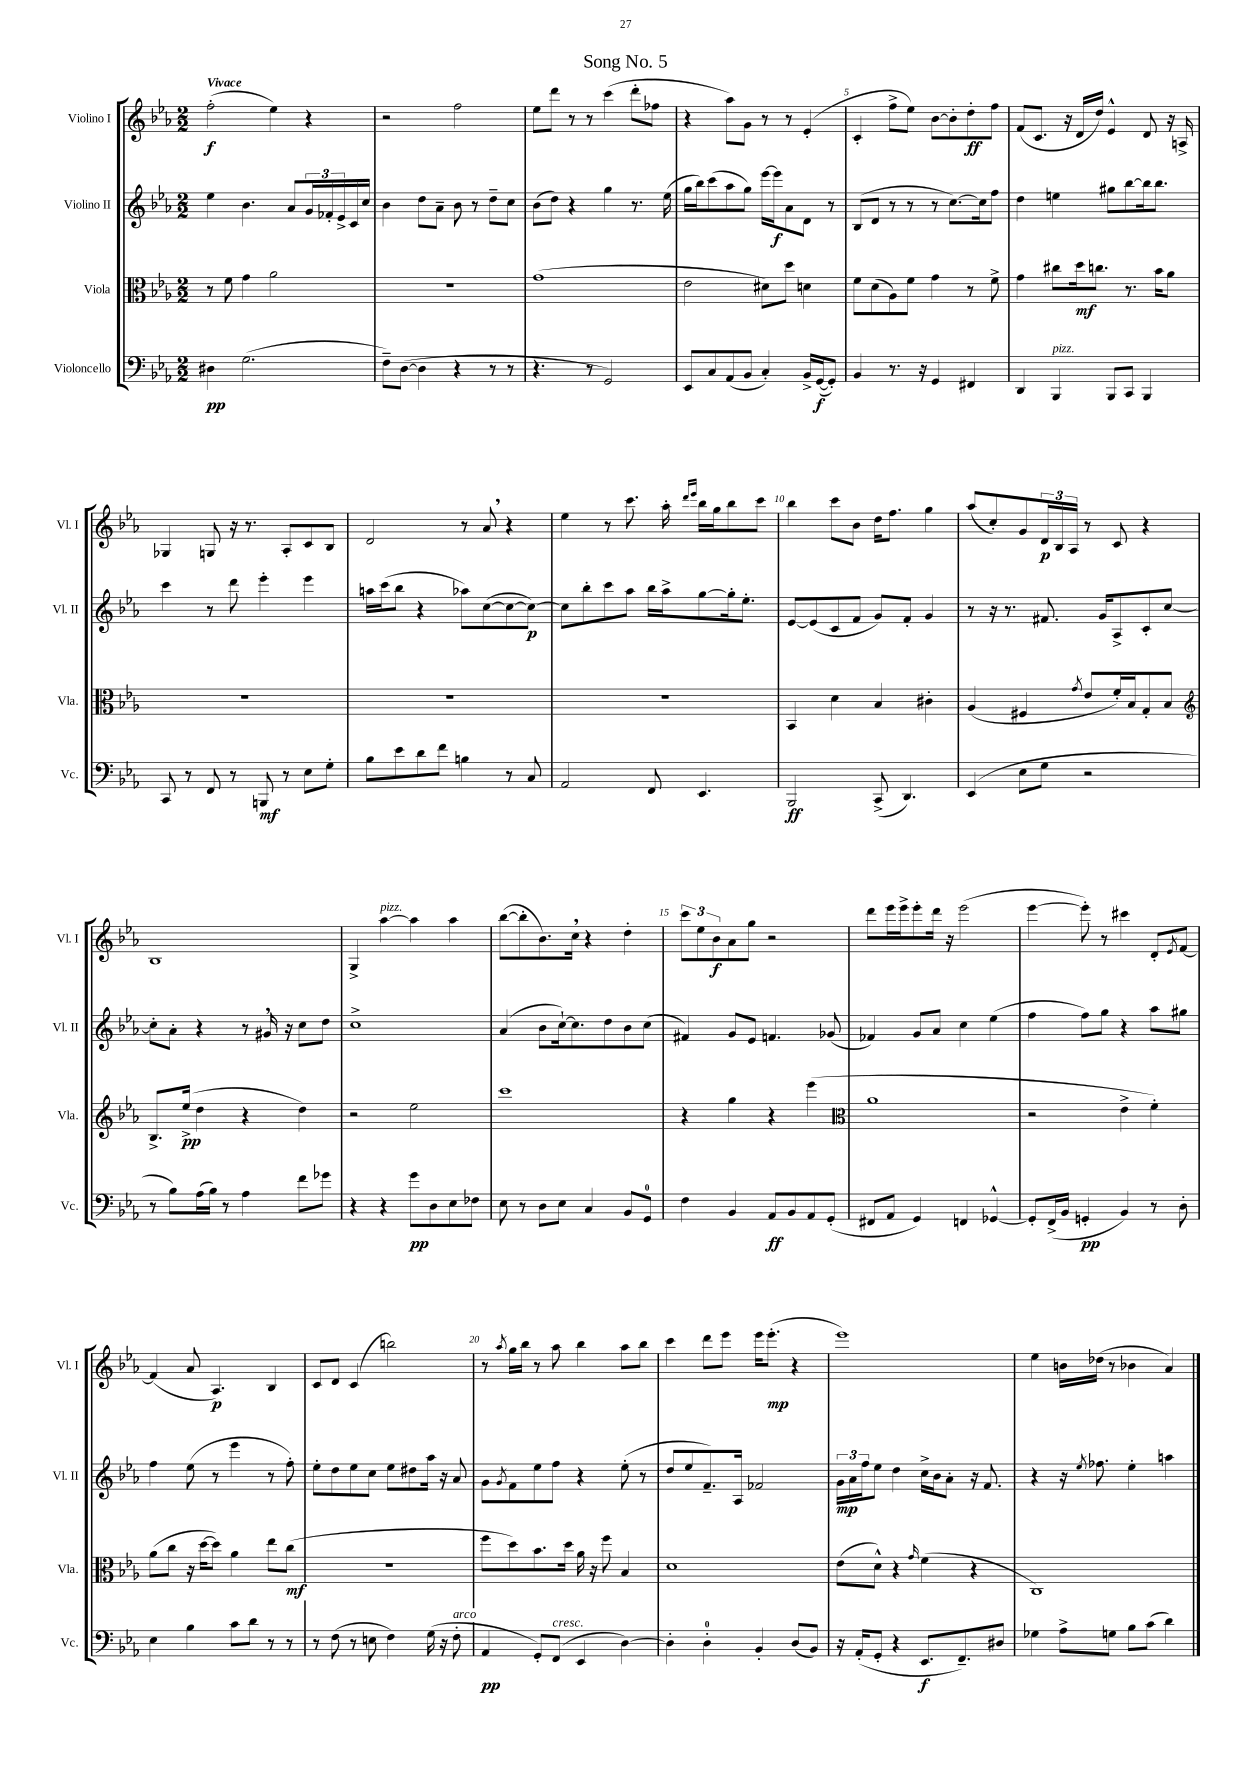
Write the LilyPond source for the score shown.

\header { title = "Song No. 5" }
<<
\new StaffGroup <<
\new Staff = "s0" \with { instrumentName = "Violino I" shortInstrumentName = "Vl. I" } {
    \clef treble \key ees \major \numericTimeSignature \time 2/2 \tempo "Vivace"
    f''2-.\f( ees''4) r4 |
    r2 f''2 |
    ees''8 d'''8 r8 r8 c'''4( d'''8-. fes''8 |
    r4 aes''8) g'8 r8 r8 ees'4-.( |
    c'4-. f''8-> ees''8) bes'8~ bes'8-. d''8-.\ff f''8 |
    f'8( c'8. r16 d'16 d''16) ees'4-^ d'8 r16 a16-> |
    ges4 g8 r16 r8. aes8-. c'8 bes8 |
    d'2 r8 aes'8 \breathe r4 |
    ees''4 r8 c'''8. aes''16-. \grace { d'''16 ees'''16 } bes''16 g''16 bes''8 c'''8 |
    bes''4 c'''8 bes'8 d''16 f''8. g''4 |
    aes''8( c''8-.) g'8 \tuplet 3/2 { d'16\p bes16 aes16 } r8 c'8 r4 |
    bes1 |
    g4-> aes''4~^\markup { \italic "pizz." } aes''4 aes''4 |
    bes''8~( bes''8-. bes'8.) c''16 \breathe r4 d''4-. |
    \tuplet 3/2 { c'''8 ees''8 bes'8\f } aes'8 g''8 r2 |
    d'''8 ees'''16 ees'''16-> ees'''8-. d'''16 r16 ees'''2( |
    ees'''4~ ees'''8-.) r8 cis'''4 d'8-. \acciaccatura { ees'8 } f'8~ |
    f'4( aes'8 aes4.\p) bes4 |
    c'8 d'8 c'4( b''2) |
    r8 \acciaccatura { aes''8 } g''16 bes''16 r8 aes''8 bes''4 aes''8 bes''8 |
    c'''4 d'''8 ees'''8 ees'''16 ees'''8.-.\mp( r4 |
    ees'''1) |
    ees''4 b'16 des''16( r8 bes'4 aes'4) \bar "|." |
}
\new Staff = "s1" \with { instrumentName = "Violino II" shortInstrumentName = "Vl. II" } {
    \clef treble \key ees \major \numericTimeSignature \time 2/2
    ees''4 bes'4. aes'8 \tuplet 3/2 { g'16 fes'16-. ees'16-> } c'16 c''16 |
    bes'4 d''8 aes'8-- bes'8 r8 d''8-- c''8 |
    bes'8( d''8) r4 g''4 r8. ees''16( |
    g''16 bes''16) c'''8( aes''8 g''8) ees'''16~ ees'''16\f aes'8 d'8 r8 |
    bes8( d'8 r8 r8 r8 c''8.~) c''16 f''8 |
    d''4 e''4 gis''8 bes''8~ bes''16 bes''8. |
    c'''4 r8 d'''8 ees'''4-. ees'''4 |
    a''16 c'''16( bes''8 r4 aes''8) c''8~( c''8~ c''8~\p) |
    c''8 bes''8-. c'''8 aes''8 bes''16 aes''16-> g''8~ g''16-. ees''8.-. |
    ees'8~ ees'8( c'8 f'8 g'8) f'8-. g'4 |
    r8 r16 r8. fis'8. g'16 aes8-> c'8-. c''8~ |
    c''8-. aes'8-. r4 r8 gis'16 \breathe r16 c''8 d''8 |
    c''1-> |
    aes'4( bes'8 c''16~-!) c''8. d''8 bes'8 c''8( |
    fis'4) g'8 ees'8 f'4. ges'8( |
    fes'4) g'8 aes'8 c''4 ees''4( |
    f''4 f''8) g''8 r4 aes''8 gis''8 |
    f''4 ees''8( r8 ees'''4 r8 f''8-.) |
    ees''8-. d''8 ees''8 c''8 ees''8 dis''8 aes''16 r16 aes'8 |
    g'8 \acciaccatura { g'8 } f'8 ees''8 f''8 r4 ees''8-.( r8 |
    d''8 ees''8 f'8.--) aes16 fes'2 |
    \tuplet 3/2 { g'16\mp aes'16 f''16 } ees''8 d''4 c''16-> bes'16 aes'8-. r16 f'8. |
    r4 r16 \acciaccatura { ees''8 } fes''8. ees''4-. a''4 \bar "|." |
}
\new Staff = "s2" \with { instrumentName = "Viola" shortInstrumentName = "Vla." } {
    \clef alto \key ees \major \numericTimeSignature \time 2/2
    r8 f'8 g'4 aes'2 |
    R1 |
    g'1( |
    ees'2 dis'8) d''8 d'4 |
    f'8 d'8( aes8) f'8 g'4 r8 f'8-> |
    g'4 cis''8 d''16\mf c''8. r8. bes'16 aes'8 |
    R1 |
    R1 |
    R1 |
    bes,4 d'4 bes4 cis'4-. |
    aes4( fis4 \acciaccatura { g'8 } ees'8 f'16-.) bes16 g8-. bes8 |
    \clef treble bes8.-> ees''16->\pp( d''4 r4 d''4) |
    r2 ees''2 |
    c'''1 |
    r4 g''4 r4 ees'''4( |
    \clef alto aes'1 |
    r2 ees'4-> f'4-.) |
    aes'8( c''8 r16 d''16~ d''8) aes'4 ees''8 c''8\mf( |
    R1 |
    f''8 d''8) bes'8. d''16 aes'16 r16 f''8 bes4 |
    d'1 |
    ees'8( d'8-^) r4 \grace { g'16 } f'4( r4 |
    c1) \bar "|." |
}
\new Staff = "s3" \with { instrumentName = "Violoncello" shortInstrumentName = "Vc." } {
    \clef bass \key ees \major \numericTimeSignature \time 2/2
    dis4\pp g2.( |
    f8--) d8~( d4 r4 r8 r8 |
    r4. r8 g,2) |
    ees,8 c8 aes,8( bes,8 c4-.) bes,16-> g,16~\f( g,8-.) |
    bes,4 r8. r16 g,4 fis,4 |
    d,4 bes,,4^\markup { \italic "pizz." } bes,,8 c,8 bes,,4 |
    c,8 r8 f,8 r8 b,,8\mf r8 ees8 g8-. |
    bes8 ees'8 d'8 f'8 b4 r8 c8 |
    aes,2 f,8 ees,4. |
    bes,,2\ff c,8->( d,4.) |
    ees,4( ees8 g8 r2 |
    r8 bes8) aes16( bes16) r8 aes4 f'8 ges'8 |
    r4 r4 g'8\pp d8 ees8 fes8 |
    ees8 r8 d8 ees8 c4 bes,8 g,8-0 |
    f4 bes,4 aes,8\ff bes,8 aes,8 g,8-.( |
    fis,8 aes,8 g,4) f,4 ges,4~-^ |
    ges,8-. f,16->( bes,16 g,4-.\pp bes,4) r8 d8-. |
    ees4 bes4 c'8 d'8 r8 r8 |
    r8 f8( r8 e8 f4) g16( r16 f8-.^\markup { \italic "arco" } |
    aes,4\pp g,8-.) f,8^\markup { \italic "cresc." }( ees,4 d4~) |
    d4-. d4-0-. bes,4-. d8( bes,8) |
    r16 aes,16-.( g,8-. r4 ees,8.\f f,8.--) dis8 |
    ges4 aes8-> g8 bes8 c'8( d'4) \bar "|." |
}
>>
>>
\layout { \context { \Score \override BarNumber.break-visibility = ##(#f #t #t) barNumberVisibility = #(every-nth-bar-number-visible 5) } }
